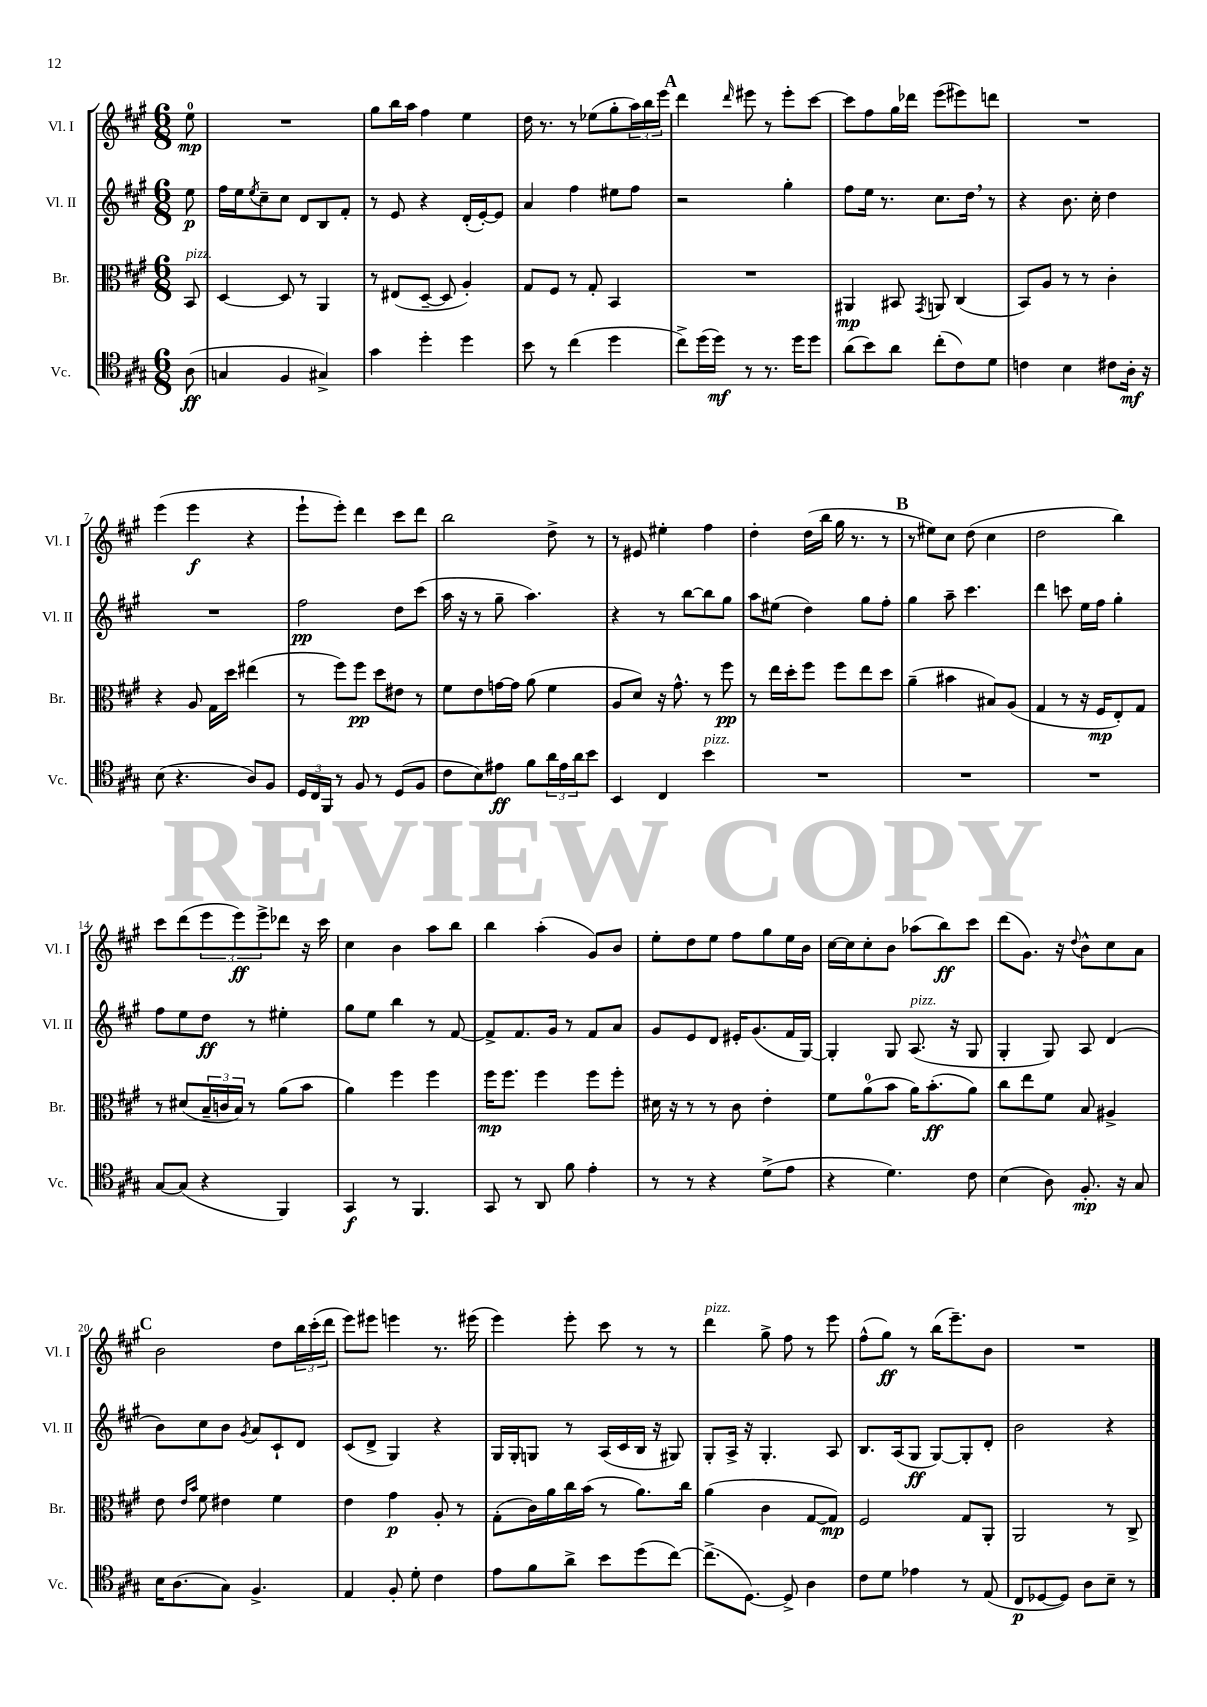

**kern	**dynam	**kern	**dynam	**kern	**dynam	**kern	**dynam
*part4	*part4	*part3	*part3	*part2	*part2	*part1	*part1
*staff4	*staff4	*staff3	*staff3	*staff2	*staff2	*staff1	*staff1
*I"Vc.	*	*I"Br.	*	*I"Vl. II	*	*I"Vl. I	*
*I'Vc.	*	*I'Br.	*	*I'Vl. II	*	*I'Vl. I	*
*clefC4	*	*clefC3	*	*clefG2	*	*clefG2	*
*k[f#c#g#]	*	*k[f#c#g#]	*	*k[f#c#g#]	*	*k[f#c#g#]	*
*M6/8	*	*M6/8	*	*M6/8	*	*M6/8	*
=	=	=	=	=	=	=	=
!	!	!LO:TX:a:i:t=pizz.	!	!	!	!	!
(8A\	ff	8BB/	.	8ee\	p	8ee\	mp
=1	=1	=1	=1	=1	=1	=1	=1
4Gn/	.	[4D/	.	16ff#\LL	.	2.r	.
.	.	.	.	16ee\J	.	.	.
.	.	.	.	8qee/	.	.	.
.	.	.	.	8cc#~\	.	.	.
4F#/	.	8D/]	.	8cc#\J	.	.	.
.	.	8r	.	8d/L	.	.	.
4G#X^/)	.	4AA/	.	8B/	.	.	.
.	.	.	.	8f#'/J	.	.	.
=2	=2	=2	=2	=2	=2	=2	=2
4g#\	.	8r	.	8r	.	8gg#\L	.
.	.	(8E#X/L	.	8e/	.	16bb\L	.
.	.	.	.	.	.	16aa\JJ	.
4dd'\	.	[8D~/J	.	4r	.	4ff#\	.
.	.	8D/]	.	.	.	.	.
4dd\	.	4A'/)	.	(16d'/LL	.	4ee\	.
.	.	.	.	[16e'/J)	.	.	.
.	.	.	.	8e/J]	.	.	.
=3	=3	=3	=3	=3	=3	=3	=3
8b\	.	8G#/L	.	4a/	.	16dd\	.
.	.	.	.	.	.	8.r	.
8r	.	8F#/J	.	.	.	.	.
(4cc#\	.	8r	.	4ff#\	.	8r	.
.	.	8G#'/	.	.	.	(8ee-X\L	.
4dd\	.	4BB/	.	8ee#X\L	.	8gg#'\	.
.	.	.	.	8ff#\J	.	24aa\L)	.
.	.	.	.	.	.	24bb\	.
.	.	.	.	.	.	24eee\JJ	.
!!LO:REH:place=s1:t=A
=4	=4	=4	=4	=4	=4	=4	=4
8cc#^\L)	.	2.r	.	2r	.	4ddd\	.
(16dd\L	.	.	.	.	.	.	.
16dd\JJ)	mf	.	.	.	.	.	.
.	.	.	.	.	.	16qqddd/	.
8r	.	.	.	.	.	8eee#X\	.
8.r	.	.	.	.	.	8r	.
.	.	.	.	4gg#'\	.	8eee#'\L	.
16dd\KL	.	.	.	.	.	.	.
8dd\J	.	.	.	.	.	[8ccc#\J	.
=5	=5	=5	=5	=5	=5	=5	=5
(8a\L	.	4AA#X/	mp	8ff#\L	.	8ccc#\L]	.
8b\)	.	.	.	16ee\Jk	.	8ff#\	.
.	.	.	.	8.r	.	.	.
8a\J	.	8BB#X/	.	.	.	16gg#\L	.
.	.	.	.	.	.	16ddd-X\JJ	.
.	.	8qGG#/	.	.	.	.	.
(8cc#'\L	.	8AAn/	.	8.cc#\L	.	(8eee\L	.
8c#\)	.	(4C#/	.	.	.	8eee#X\)	.
.	.	.	.	16dd,\Jk	.	.	.
8d\J	.	.	.	8r	.	8dddn\J	.
=6	=6	=6	=6	=6	=6	=6	=6
4cn\	.	8BB/L)	.	4r	.	2.r	.
.	.	8A/J	.	.	.	.	.
4B\	.	8r	.	8.b\	.	.	.
.	.	8r	.	.	.	.	.
.	.	.	.	16cc#'\	.	.	.
8c#X\L	.	4c#'\	.	4dd\	.	.	.
16A'\Jk	mf	.	.	.	.	.	.
16r	.	.	.	.	.	.	.
!!LO:LB:g=z
=7	=7	=7	=7	=7	=7	=7	=7
(8B\	.	4r	.	2.r	.	(4eee\	.
4.r	.	.	.	.	.	.	.
.	.	8A/	.	.	.	4eee\	f
.	.	16G#\LL	.	.	.	.	.
.	.	16dd\JJ	.	.	.	.	.
8A/L)	.	(4ee#X\	.	.	.	4r	.
8F#/J	.	.	.	.	.	.	.
=8	=8	=8	=8	=8	=8	=8	=8
24D/LL	.	8r	.	2ff#\	pp	8eee`\L	.
24C#/	.	.	.	.	.	.	.
24FF#/JJ	.	.	.	.	.	.	.
8r	.	8ff#\L)	.	.	.	8eee'\J)	.
8F#/	.	8ff#\J	pp	.	.	4ddd\	.
8r	.	8dd\L	.	.	.	.	.
(8D/L	.	8e#X\J	.	8dd\L	.	8ccc#\L	.
8F#/J	.	8r	.	(8ccc#\J	.	8ddd\J	.
=9	=9	=9	=9	=9	=9	=9	=9
8c#\L	.	8f#\L	.	16aa\	.	2bb\	.
.	.	.	.	16r	.	.	.
8B\)	.	8e\	.	8r	.	.	.
8e#X\J	ff	[16gn\L	.	8gg#~\	.	.	.
.	.	16g\JJ]	.	.	.	.	.
8f#\L	.	(8a\	.	4.aa\)	.	.	.
24a\L	.	4f#\	.	.	.	8dd^\	.
24e#\	.	.	.	.	.	.	.
24a\J	.	.	.	.	.	.	.
8b\J	.	.	.	.	.	8r	.
=10	=10	=10	=10	=10	=10	=10	=10
4BB/	.	8A/L	.	4r	.	8r	.
.	.	8d/J)	.	.	.	8e#X/	.
4C#/	.	16r	.	8r	.	4ee#X'\	.
.	.	8.g#^^\	.	.	.	.	.
.	.	.	.	[8bb\L	.	.	.
!LO:TX:a:i:t=pizz.	!	!	!	!	!	!	!
4b\	.	8r	.	8bb\]	.	4ff#\	.
.	.	8ff#\	pp	8gg#\J	.	.	.
=11	=11	=11	=11	=11	=11	=11	=11
2.r	.	8r	.	8aa\L	.	4dd'\	.
.	.	16ee\LL	.	(8ee#X\J	.	.	.
.	.	16dd'\J	.	.	.	.	.
.	.	8ff#\J	.	4dd\)	.	(16dd\LL	.
.	.	.	.	.	.	16bb\JJ	.
.	.	8ff#\L	.	.	.	16gg#\	.
.	.	.	.	.	.	8.r	.
.	.	8ee\	.	8gg#\L	.	.	.
.	.	8dd\J	.	8ff#'\J	.	8r	.
!!LO:REH:place=s1:t=B
=12	=12	=12	=12	=12	=12	=12	=12
2.r	.	(4a~\	.	4gg#\	.	8r	.
.	.	.	.	.	.	8ee#X\L)	.
.	.	4b#X\	.	8aa~\	.	8cc#\J	.
.	.	.	.	4.ccc#\	.	(8dd\	.
.	.	8B#X/L)	.	.	.	4cc#\	.
.	.	(8A/J	.	.	.	.	.
=13	=13	=13	=13	=13	=13	=13	=13
2.r	.	4G#/	.	4ddd\	.	2dd\	.
.	.	8r	.	8cccn\	.	.	.
.	.	16r	.	16ee\LL	.	.	.
.	.	16F#/KL	mp	16ff#\JJ	.	.	.
.	.	8E'/)	.	4gg#'\	.	4bb\)	.
.	.	8G#/J	.	.	.	.	.
!!LO:LB:g=z
=14	=14	=14	=14	=14	=14	=14	=14
[8G#/L	.	8r	.	8ff#\L	.	8ccc#\L	.
(8G#/J]	.	(8d#X/L	.	8ee\	.	(8ddd\	.
4r	.	24B~/L	.	8dd\J	ff	12eee\	.
.	.	24cn/	.	.	.	.	.
.	.	24B/JJ)	.	.	.	12eee\)	ff
.	.	8r	.	8r	.	.	.
.	.	.	.	.	.	12eee^\	.
4FF#/)	.	(8a\L	.	4ee#X'\	.	8ddd-X\J	.
.	.	8b\J	.	.	.	16r	.
.	.	.	.	.	.	16ccc#\	.
=15	=15	=15	=15	=15	=15	=15	=15
4GG#/	f	4a\)	.	8gg#\L	.	4cc#\	.
.	.	.	.	8ee\J	.	.	.
8r	.	4ff#\	.	4bb\	.	4b\	.
4.FF#/	.	.	.	.	.	.	.
.	.	4ff#\	.	8r	.	8aa\L	.
.	.	.	.	[8f#/	.	8bb\J	.
=16	=16	=16	=16	=16	=16	=16	=16
8GG#/	.	16ff#\KL	mp	8f#^/L]	.	4bb\	.
.	.	8.ff#\J	.	.	.	.	.
8r	.	.	.	8.f#/	.	.	.
8AA/	.	4ff#\	.	.	.	(4aa'\	.
.	.	.	.	16g#/Jk	.	.	.
8f#\	.	.	.	8r	.	.	.
4e'\	.	8ff#\L	.	8f#/L	.	8g#/L)	.
.	.	8ff#'\J	.	8a/J	.	8b/J	.
=17	=17	=17	=17	=17	=17	=17	=17
8r	.	16d#X\	.	8g#/L	.	8ee'\L	.
.	.	16r	.	.	.	.	.
8r	.	8r	.	8e/	.	8dd\	.
4r	.	8r	.	8d/J	.	8ee\J	.
.	.	8c#\	.	16e#X'/KL	.	8ff#\L	.
.	.	.	.	(8.g#/	.	.	.
(8d^\L	.	4e'\	.	.	.	8gg#\	.
8e\J	.	.	.	16f#/L	.	16ee\L	.
.	.	.	.	[16G#/JJ)	.	16b\JJ	.
=18	=18	=18	=18	=18	=18	=18	=18
4r	.	8f#\L	.	4G#'/]	.	[16cc#\LL	.
.	.	.	.	.	.	16cc#\J]	.
.	.	(8a\	.	.	.	8cc#'\	.
4.d\)	.	8b\J	.	8G#/	.	8b\J	.
!	!	!	!	!LO:TX:a:i:t=pizz.	!	!	!
.	.	16a\KL)	.	(8.A/	.	(8aa-X\L	.
.	.	(8.b'\	ff	.	.	.	.
.	.	.	.	.	.	8bb\)	ff
.	.	.	.	16r	.	.	.
8c#\	.	8a\J)	.	8G#/	.	8ccc#\J	.
=19	=19	=19	=19	=19	=19	=19	=19
(4B\	.	8cc#\L	.	4G#'/	.	(8ddd\L	.
.	.	8ee\	.	.	.	8.g#\J)	.
8A\)	.	8f#\J	.	8G#/)	.	.	.
.	.	.	.	.	.	16r	.
.	.	.	.	.	.	8qqdd/	.
8.F#'/	mp	8B/	.	8A/	.	8b^^\L	.
.	.	4A#X^/	.	(4d/	.	8cc#\	.
16r	.	.	.	.	.	.	.
8G#/	.	.	.	.	.	8a\J	.
!!LO:LB:g=z
!!LO:REH:place=s1:t=C
=20	=20	=20	=20	=20	=20	=20	=20
16B\KL	.	8e\	.	8b\L)	.	2b\	.
(8.A\	.	.	.	.	.	.	.
.	.	16qqe/LL	.	.	.	.	.
.	.	16qqb/JJ	.	.	.	.	.
.	.	8f#\	.	8cc#\	.	.	.
8G#\J)	.	4e#X\	.	8b\J	.	.	.
.	.	.	.	8qg#/	.	.	.
4.F#^/	.	.	.	8a/L	.	.	.
.	.	4f#\	.	8c#`/	.	8dd\L	.
.	.	.	.	8d/J	.	24bb\L	.
.	.	.	.	.	.	(24ccc#'\	.
.	.	.	.	.	.	24ddd\JJ	.
=21	=21	=21	=21	=21	=21	=21	=21
4E/	.	4e\	.	(8c#/L	.	8eee\L)	.
.	.	.	.	8d^/J	.	8eee#X\J	.
8F#'/	.	4g#\	p	4G#/)	.	4eeen\	.
8d'\	.	.	.	.	.	.	.
4c#\	.	8A'/	.	4r	.	8.r	.
.	.	8r	.	.	.	.	.
.	.	.	.	.	.	(16eee#X\	.
=22	=22	=22	=22	=22	=22	=22	=22
8e\L	.	(8G#'\L	.	16G#/LL	.	4eee\)	.
.	.	.	.	16G#'/J	.	.	.
8f#\	.	16c#\L)	.	8Gn/J	.	.	.
.	.	16a\	.	.	.	.	.
8a^\J	.	16cc#\	.	8r	.	8eee'\	.
.	.	(16b\JJ	.	.	.	.	.
8b\L	.	8r	.	(16A/LL	.	8ccc#\	.
.	.	.	.	16c#/	.	.	.
(8dd\	.	8.a\L)	.	16B/JJ	.	8r	.
.	.	.	.	16r	.	.	.
[8cc#\J)	.	.	.	8G#X/)	.	8r	.
.	.	16cc#\Jk	.	.	.	.	.
=23	=23	=23	=23	=23	=23	=23	=23
!	!	!	!	!	!	!LO:TX:a:i:t=pizz.	!
(8.cc#^\L]	.	(4a\	.	8G#'/L	.	4ddd\	.
.	.	.	.	16A^/Jk	.	.	.
[8.D\J)	.	.	.	16r	.	.	.
.	.	4c#\	.	4.G#'/	.	8gg#^\	.
8D^/]	.	.	.	.	.	8ff#\	.
4A\	.	[8G#/L	.	.	.	8r	.
.	.	8G#/J])	mp	8A/	.	8eee\	.
=24	=24	=24	=24	=24	=24	=24	=24
8c#\L	.	2F#/	.	8.B/L	.	(8ff#^^\L	.
8d\J	.	.	.	.	.	8gg#\J)	ff
.	.	.	.	(16A/k	.	.	.
4e-X\	.	.	.	8G#/J	ff	8r	.
.	.	.	.	[8G#/L)	.	(16bb\KL	.
.	.	.	.	.	.	8.eee~\)	.
8r	.	8G#/L	.	8G#'/]	.	.	.
(8E/	.	8AA'/J	.	8d'/J	.	8b\J	.
=25	=25	=25	=25	=25	=25	=25	=25
8C#/L	p	2AA/	.	2b\	.	2.r	.
[8D-X/	.	.	.	.	.	.	.
8D-/J])	.	.	.	.	.	.	.
8A\L	.	.	.	.	.	.	.
8B~\J	.	8r	.	4r	.	.	.
8r	.	8C#^/	.	.	.	.	.
==	==	==	==	==	==	==	==
*-	*-	*-	*-	*-	*-	*-	*-
